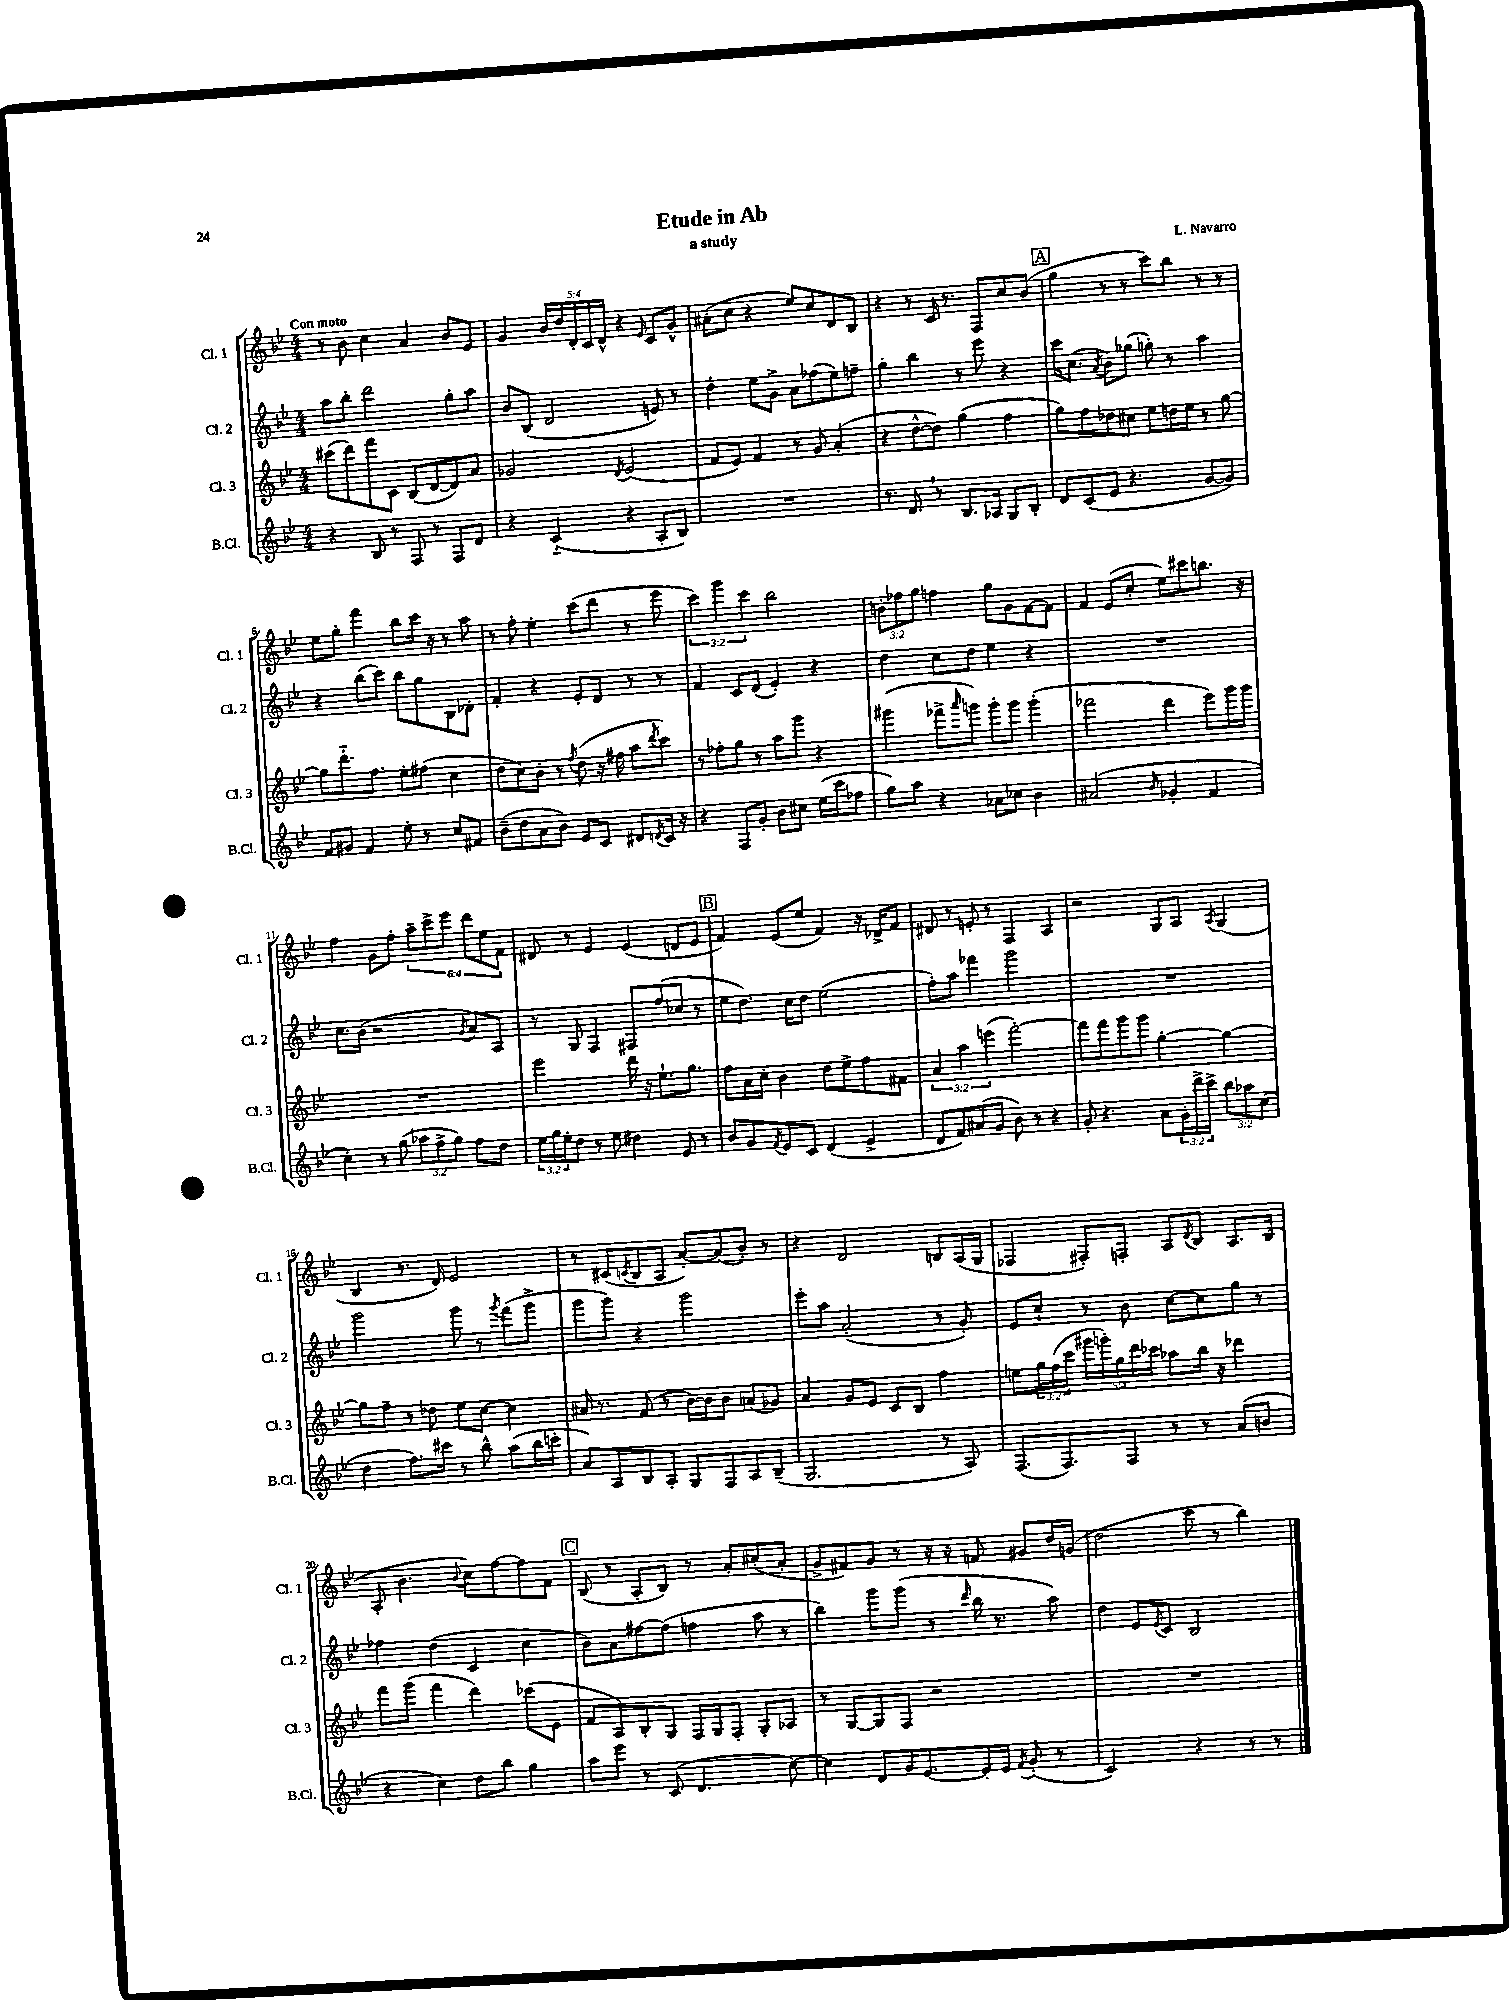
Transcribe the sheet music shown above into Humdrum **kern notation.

**kern	**kern	**kern	**kern
*staff4	*staff3	*staff2	*staff1
*clefG2	*clefG2	*clefG2	*clefG2
*k[b-e-]	*k[b-e-]	*k[b-e-]	*k[b-e-]
*M4/4	*M4/4	*M4/4	*M4/4
4r	(8ccc#	8aa	8r
.	8ddd)	8bb-'	8b-
8B-	8fff	2ddd	4cc
8r	8c	.	.
8F	(8B-	.	4a
8r	[8d	.	.
8F	8d])	8gg'	8b-
8d	8a	8aa	8e-
=	=	=	=
4r	2g-	8b-	4g
.	.	(8B-	.
(4c'~	.	2d	20b-
.	.	.	20dd
.	.	.	20d'
.	.	.	20c
.	.	.	20d^^
.	8qd	.	.
4r	(2e-	.	4r
.	.	.	16qqe-
8A'	.	8e)	8c
8B-)	.	8r	8g^^
=	=	=	=
1r	8f	4dd'	(8a#'
.	8e-)	.	8cc
.	4f	8ee-	4r
.	.	8g^	.
.	8r	8a	8ee-)
.	8g	(8ff-	8cc
.	(4a'	8ee-)	8d
.	.	8ff~	8B-
=	=	=	=
8.r	4r	4gg'	4r
8.d	.	.	.
.	[8dd^^	4bb-	8r
8r	8dd])	.	16c
.	.	.	8.r
8.B-	(4gg	8r	.
.	.	8eee-	8F
16A-	.	.	.
8G	4ff	4r	8cc
8B-'	.	.	(8b-
=	=	=	=
8d	8gg)	16ccc	4gg
.	.	(8.cc	.
(8c	8ff	.	.
.	.	8qa	.
8e-	8dd-	8b-)	8r
4.r	8cc#	(8gg-	8r
.	8ee-	8gg')	8ccc)
.	16dd	8r	8bb-
.	16ee-	.	.
[8g	8r	4aa	8r
8g])	[8gg	.	8r
=	=	=	=
8f	8gg]	4r	8ee-
8g#	8.ddd'~	.	8gg'
4f	.	(8bb-	4fff
.	8.ff	.	.
.	.	8ccc)	.
8ee-'	8ee-'	8bb-	8bb-
8r	(8ff#	8gg	16ccc
.	.	.	16r
8cc	4cc	8B-	8r
8f#	.	8d-'	8aa
=	=	=	=
(8b-~	8dd	4f'	8r
8dd	8cc)	.	8ff'
8a	8b-'	4r	4ee-'
8b-)	8r	.	.
.	8qff	.	.
8e-	(8dd	8e-'	(8ccc
8c	16r	8d	8ddd
.	16ff#	.	.
8d#	8aa	8r	8r
8qd	8qddd	.	.
16c	8ccc)	8r	8eee-
16r	.	.	.
=	=	=	=
4r	8r	4f	6ccc)
.	8ff-'	.	.
.	.	.	6ggg
8F	8gg	8c	.
.	.	.	6ccc
8g'	8r	(8d	.
8b-	8aa	4e-')	2bb-
8cc#	8ggg	.	.
(16ee-	4r	4r	.
16ccc	.	.	.
8ff-	.	.	.
=	=	=	=
8gg)	(4ggg#	4dd	12b'
.	.	.	12ff-
8aa	.	.	.
.	.	.	12gg
4r	8fff-^	8cc	4ff
.	16qqaaa	.	.
.	8ggg)	8dd	.
8a-	8ggg'	4ee-	8gg
8cc-	8ggg	.	8g
4b-	(4ggg'	4r	[8f
.	.	.	8f]
=	=	=	=
(2a#	2fff-	1r	4f
.	.	.	(8e-
.	.	.	8cc'
16qqb-	.	.	.
4g-'	4ddd	.	8ee-)
.	.	.	8ccc#
4f	8eee-)	.	8.bb
.	16ggg	.	.
.	16ggg	.	16r
=	=	=	=
4cc')	1r	8.cc	4ff
.	.	(16b-	.
8r	.	2r	8g
(8gg	.	.	8ff'
12aa-	.	.	12aa~
12ff^	.	.	12ccc^
12gg)	.	.	12eee-
.	.	8qg	.
8ff	.	8a)	12ddd
.	.	.	12ee-
8dd	.	8A	.
.	.	.	12f
=	=	=	=
24ee-	2eee-	8r	8d#
24gg	.	.	.
24ee-'	.	.	.
8dd	.	8G	8r
8r	.	4F	4e-
8ee-	.	.	.
4dd#	16ddd	8F#	(4e-
.	16r	.	.
.	8.ee-`	(8ff	.
8e-	.	8cc-	8d
.	8.gg	.	.
8r	.	8r	8e-
=	=	=	=
8b-	8ff	8ee-	4f)
8g	16a	8.dd)	.
.	16cc'	.	.
8qf	.	.	.
8e-	4b-	.	(8e-
.	.	16cc	.
8c	.	8dd	8ee-
(4d	8dd	(2ee-	4f)
.	8ee-^	.	.
4e-^	8ff	.	16r
.	.	.	16d-^
.	8f#	.	8f
=	=	=	=
8d	6a	8ff')	8d#
8f)	.	8aa	8r
.	6aa	.	.
(8a#	.	4fff-	8e'
.	(6eee	.	.
8g	.	.	8r
8b-)	[2fff')	2ggg	4F
8r	.	.	.
4r	.	.	4A
=	=	=	=
8g'	8fff]	1r	2r
4.r	8fff	.	.
.	8ggg	.	.
.	8ggg	.	.
8a	[4gg'	.	8G
24g'	.	.	8A
24ddd^	.	.	.
24ccc^	.	.	.
.	.	.	8qA
12bb-	4gg_	.	(4G
12aa-	.	.	.
(12cc	.	.	.
=	=	=	=
4dd	8gg]	2ggg	4B-
.	8ff~	.	.
8.ff)	8r	.	8.r
.	8dd-	.	.
16ccc#	.	.	16d)
8r	8ee-	8ggg	2e-
8bb-^^	[8cc	8r	.
.	.	8qggg	.
(8aa	4cc]	(8fff	.
16bb-	.	8ggg^	.
16ccc'	.	.	.
=	=	=	=
8a)	16a#	8ggg	8r
.	8.r	.	.
8A	.	8ggg)	(8c#
.	.	.	8qc
8B-	(8f	4r	8B-
8A'	8r	.	8A
8G	[16b-)	2ggg	[8a')
.	16b-]	.	.
8F	8b-	.	(8a]
8A	(8a	.	8b-')
(8B-~	8g-)	.	8r
=	=	=	=
2.G	4a	8eee-'	4r
.	.	8aa	.
.	8g	(2a'	2d
.	8e-	.	.
.	8c	.	.
.	8B-	.	.
8r	4ff	8r	8B
8A)	.	8g')	(16A
.	.	.	16G
=	=	=	=
(8.F	8ee	8e-	4F-
.	24gg	8cc`	.
.	(24ff	.	.
8.F)	.	.	.
.	24ccc	.	.
.	20ggg#	8r	8F#')
.	20ggg')	.	.
.	20gg	.	.
8F	.	8b-	8F'
.	20ddd	.	.
.	20ccc-	.	.
8r	8aa-	[8cc	8A
.	.	.	8qd
8r	16bb-	8cc]	8B-
.	16r	.	.
(8a	4ddd-	8gg	8.A
8b	.	8r	.
.	.	.	(16B-
=	=	=	=
4r	8fff	4ff-	8A'
.	(8ggg	.	4.b-
4cc)	4fff	(4dd	.
.	.	.	8qqb-
8dd	4ddd)	4c	8cc)
8bb-	.	.	[8ff
4gg	(8ccc-	4cc	8ff]
.	8e-	.	8f
=	=	=	=
8aa	8f	8b-)	(8B-
8eee-	8A)	8a	8r
8r	8B-'	[8ff#	8A'
(8c	8G	(8ff#]	8B-)
4.d	16F	4ff	8r
.	16G	.	.
.	8F'	.	8a'
.	8G'	8aa	(8cc#'
[8cc)	8A-	8r	8a'
=	=	=	=
4cc]	8r	4bb-)	8g^
.	[8G	.	8f#)
8d	8G]	8ggg	8g
16g	8F	(8ggg	8r
[8.e-	.	.	.
.	2r	8r	16r
.	.	.	16r
.	.	16qqddd	.
16e-']	.	16bb-	8f
16e-	.	8.r	.
8qf	.	.	.
(8g'	.	.	8g#
8r	.	8aa)	16dd
.	.	.	(16g
=	=	=	=
2c)	1r	4dd	2dd
.	.	8e-	.
.	.	8qe-	.
.	.	8c	.
4r	.	2B-	8ccc
.	.	.	8r
8r	.	.	4bb-)
8r	.	.	.
==	==	==	==
*-	*-	*-	*-
